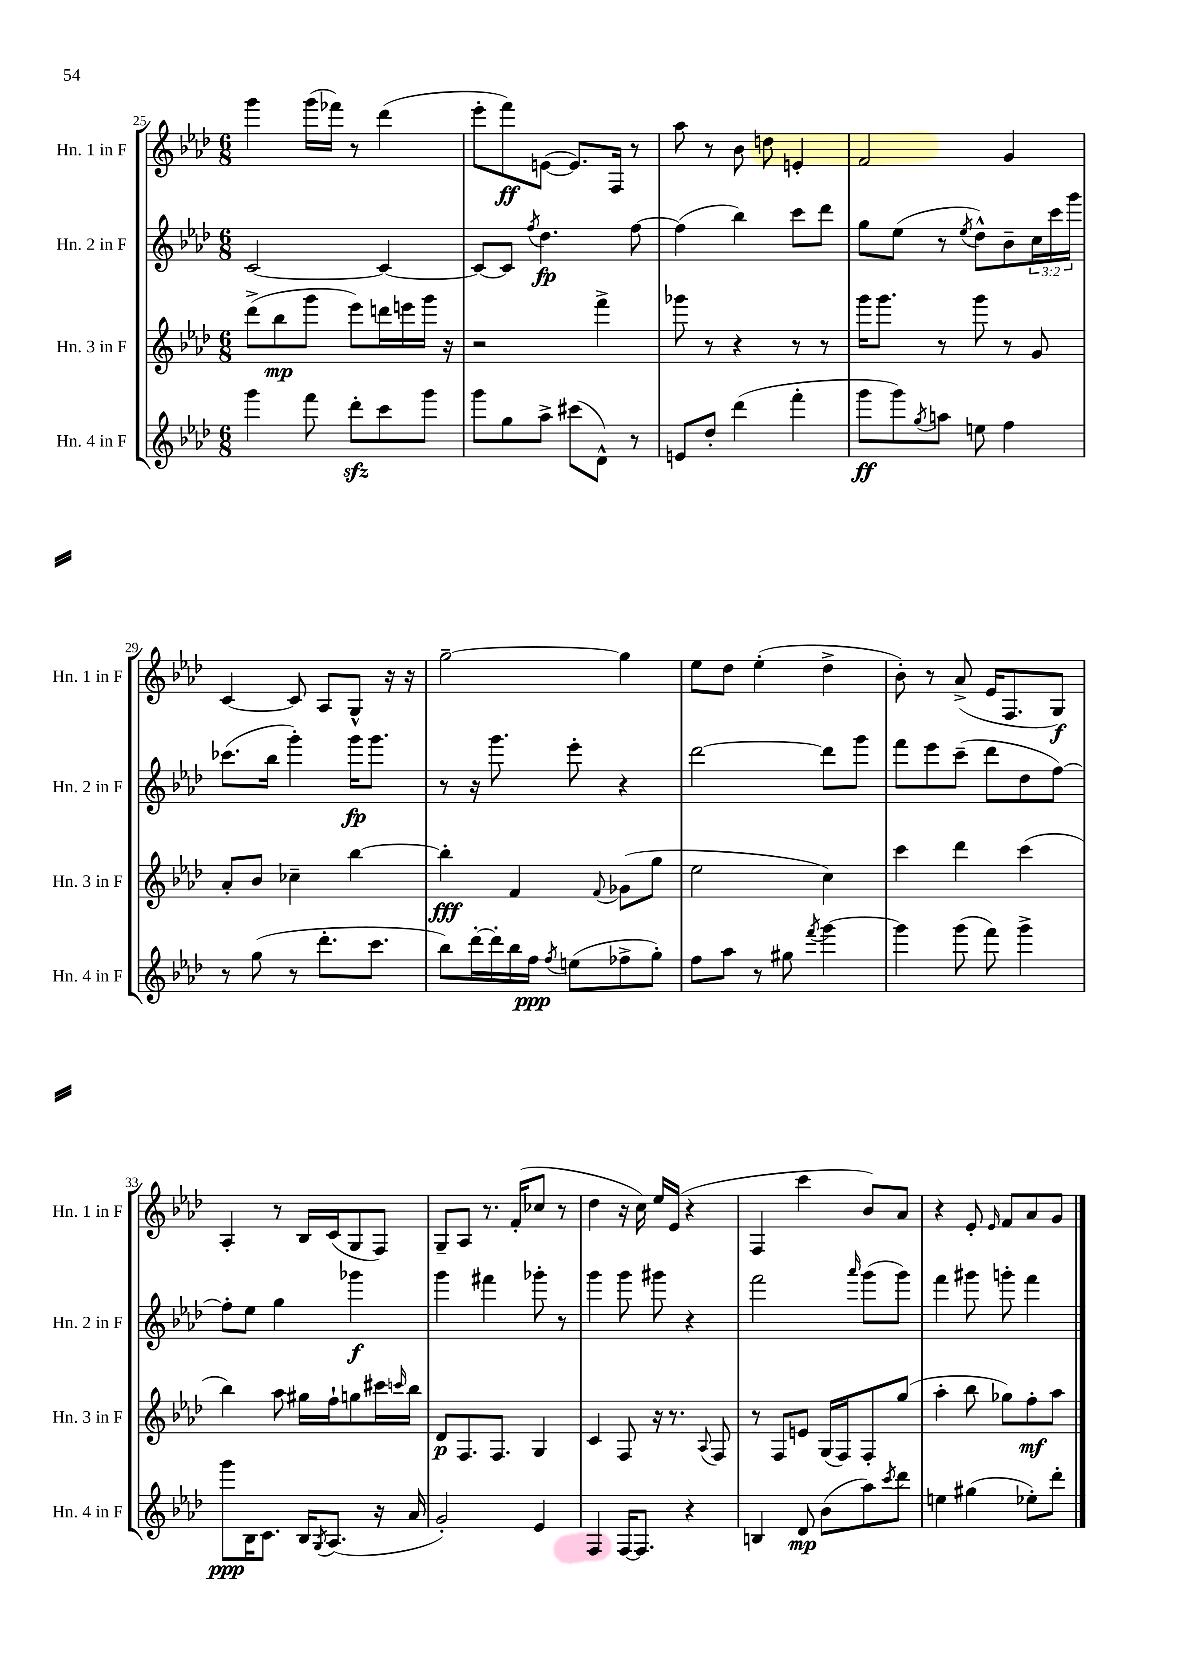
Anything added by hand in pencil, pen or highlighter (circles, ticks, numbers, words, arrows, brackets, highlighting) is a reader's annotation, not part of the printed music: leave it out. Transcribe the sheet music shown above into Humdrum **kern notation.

**kern	**dynam	**kern	**dynam	**kern	**dynam	**kern	**dynam
*part4	*part4	*part3	*part3	*part2	*part2	*part1	*part1
*staff4	*staff4	*staff3	*staff3	*staff2	*staff2	*staff1	*staff1
*I"Hn. 4 in F	*	*I"Hn. 3 in F	*	*I"Hn. 2 in F	*	*I"Hn. 1 in F	*
*I'Hn. 4 in F	*	*I'Hn. 3 in F	*	*I'Hn. 2 in F	*	*I'Hn. 1 in F	*
*clefG2	*	*clefG2	*	*clefG2	*	*clefG2	*
*k[b-e-a-d-]	*	*k[b-e-a-d-]	*	*k[b-e-a-d-]	*	*k[b-e-a-d-]	*
*M6/8	*	*M6/8	*	*M6/8	*	*M6/8	*
=25	=25	=25	=25	=25	=25	=25	=25
4ggg\	.	(8ddd-^\L	.	[2c/	.	4ggg\	.
.	.	8bb-\	mp	.	.	.	.
8fff\	.	8ggg\J	.	.	.	(16ggg\LL	.
.	.	.	.	.	.	16fff-X\JJ)	.
8ddd-zz'\L	.	8eee-\L)	.	.	.	8r	.
8ccc\	.	16dddn\L	.	4c/_	.	(4ddd-\	.
.	.	16eeen\	.	.	.	.	.
8ggg\J	.	16ggg\JJ	.	.	.	.	.
.	.	16r	.	.	.	.	.
=26	=26	=26	=26	=26	=26	=26	=26
8ggg\L	.	2r	.	8c/L_	.	8eee-'\L	.
8gg\	.	.	.	8c/J]	.	8fff\)	ff
.	.	.	.	8qff/	.	.	.
8aa-^\J	.	.	.	4.dd-\	fp	([8en\J	.
(8ccc#X\L	.	.	.	.	.	8.e/L])	.
8d-^^\J)	.	4fff^\	.	.	.	.	.
.	.	.	.	.	.	16F/Jk	.
8r	.	.	.	[8ff\	.	8r	.
=27	=27	=27	=27	=27	=27	=27	=27
8en/L	.	8ggg-X\	.	(4ff\]	.	8aa-\	.
8dd-'/J	.	8r	.	.	.	8r	.
(4ddd-\	.	4r	.	4bb-\)	.	8b-\	.
.	.	.	.	.	.	8ddn\	.
4fff'\	.	8r	.	8ccc\L	.	4en'/	.
.	.	8r	.	8ddd-\J	.	.	.
=28	=28	=28	=28	=28	=28	=28	=28
8ggg\L	ff	16ggg\KL	.	8gg\L	.	2f/	.
.	.	8.ggg\J	.	.	.	.	.
8ggg\)	.	.	.	(8ee-\J	.	.	.
8qgg/	.	.	.	.	.	.	.
8aan\J	.	8r	.	8r	.	.	.
.	.	.	.	8qee-/	.	.	.
8een\	.	8ggg\	.	8dd-^^\L)	.	.	.
4ff\	.	8r	.	8b-~\	.	4g/	.
.	.	8g/	.	24cc\L	.	.	.
.	.	.	.	24ccc\	.	.	.
.	.	.	.	24ggg\JJ	.	.	.
!!LO:LB:g=z
=29	=29	=29	=29	=29	=29	=29	=29
8r	.	8a-'/L	.	(8.ccc-X\L	.	[4c/	.
(8gg\	.	8b-/J	.	.	.	.	.
.	.	.	.	16bb-\Jk	.	.	.
8r	.	4cc-X~\	.	4ggg'\)	.	8c/]	.
8.ddd-'\L	.	.	.	.	.	8A-/L	.
.	.	[4bb-\	.	16ggg\KL	fp	8G^^/J	.
8.ccc\J	.	.	.	8.ggg\J	.	.	.
.	.	.	.	.	.	16r	.
.	.	.	.	.	.	16r	.
=30	=30	=30	=30	=30	=30	=30	=30
8bb-\L)	.	4bb-'\]	fff	8r	.	[2gg~\	.
[16ddd-'\L	.	.	.	16r	.	.	.
16ddd-'\]	.	.	.	8.ggg\	.	.	.
16bb-\	.	4f/	.	.	.	.	.
16ff\JJ	ppp	.	.	.	.	.	.
8qff/	.	.	.	.	.	.	.
(8een\L	.	.	.	8eee-'\	.	.	.
.	.	8qqf/	.	.	.	.	.
8ff-X^\	.	(8g-X\L	.	4r	.	4gg\]	.
8gg'\J)	.	8gg\J	.	.	.	.	.
=31	=31	=31	=31	=31	=31	=31	=31
8ff\L	.	2ee-\	.	[2ddd-\	.	8ee-\L	.
8aa-\J	.	.	.	.	.	8dd-\J	.
8r	.	.	.	.	.	(4ee-'\	.
8gg#X\	.	.	.	.	.	.	.
8qfff/	.	.	.	.	.	.	.
[4ggg\	.	4cc\)	.	8ddd-\L]	.	4dd-^\	.
.	.	.	.	8ggg\J	.	.	.
=32	=32	=32	=32	=32	=32	=32	=32
4ggg\]	.	4ccc\	.	8fff\L	.	8b-'\)	.
.	.	.	.	8eee-\	.	8r	.
(8ggg\	.	4ddd-\	.	(8ccc~\J	.	(8a-^/	.
8fff\)	.	.	.	8ddd-\L	.	16e-/KL	.
.	.	.	.	.	.	8.F/	.
4ggg^\	.	(4ccc\	.	8dd-\	.	.	.
.	.	.	.	[8ff\J)	.	8G/J)	f
!!LO:LB:g=z
=33	=33	=33	=33	=33	=33	=33	=33
8ggg\L	ppp	4bb-\)	.	8ff'\L]	.	4A-'/	.
16B-\K	.	.	.	8ee-\J	.	.	.
8.c\J	.	.	.	.	.	.	.
.	.	8aa-\	.	4gg\	.	8r	.
16B-/KL	.	16gg#X\LL	.	.	.	16B-/LL	.
8qG/	.	.	.	.	.	.	.
(8.A-/J	.	16ff`\J	.	.	.	(16c/J	.
.	.	8ggn\	.	4ggg-X\	f	8G/	.
16r	.	16ccc#X\L	.	.	.	8F/J)	.
.	.	16qqcccn/	.	.	.	.	.
16a-/	.	16bb-\JJ	.	.	.	.	.
=34	=34	=34	=34	=34	=34	=34	=34
2g'/)	.	8d-/L	p	4ggg\	.	8G~/L	.
.	.	8.F/	.	.	.	8A-/J	.
.	.	.	.	4fff#X\	.	8.r	.
.	.	8.F/J	.	.	.	.	.
.	.	.	.	.	.	(16f'/KL	.
4e-/	.	4G/	.	8ggg-X'\	.	8cc-X/J	.
.	.	.	.	8r	.	8r	.
=35	=35	=35	=35	=35	=35	=35	=35
4F/	.	4c/	.	4ggg\	.	4dd-\	.
[16F/KL	.	8F/	.	8ggg\	.	16r	.
8.F/J]	.	.	.	.	.	16cc\)	.
.	.	16r	.	8ggg#X\	.	16ee-/LL	.
.	.	8.r	.	.	.	(16e-/JJ	.
4r	.	.	.	4r	.	4r	.
.	.	8qqA-/	.	.	.	.	.
.	.	8F/	.	.	.	.	.
=36	=36	=36	=36	=36	=36	=36	=36
4Bn/	.	8r	.	2fff\	.	4F/	.
.	.	8F/L	.	.	.	.	.
8d-/	mp	8en/J	.	.	.	4ccc\	.
(8b-\L	.	(16G/LL	.	.	.	.	.
.	.	16F/J)	.	.	.	.	.
.	.	.	.	16qqaaa-/	.	.	.
8aa-\)	.	8F'/	.	(8ggg\L	.	8b-/L)	.
8qccc/	.	.	.	.	.	.	.
8ddd-\J	.	(8gg/J	.	8ggg\J)	.	8a-/J	.
=37	=37	=37	=37	=37	=37	=37	=37
4een\	.	4aa-'\	.	4fff\	.	4r	.
(4gg#X\	.	8bb-\	.	8ggg#X\	.	8e-'/	.
.	.	.	.	.	.	16qqe-/	.
.	.	8gg-X\L)	.	8gggn'\	.	8f/L	.
8ee-X'\L)	.	8ff'\	mf	4fff\	.	8a-/	.
8ddd-'\J	.	8aa-\J	.	.	.	8g/J	.
==	==	==	==	==	==	==	==
*-	*-	*-	*-	*-	*-	*-	*-
